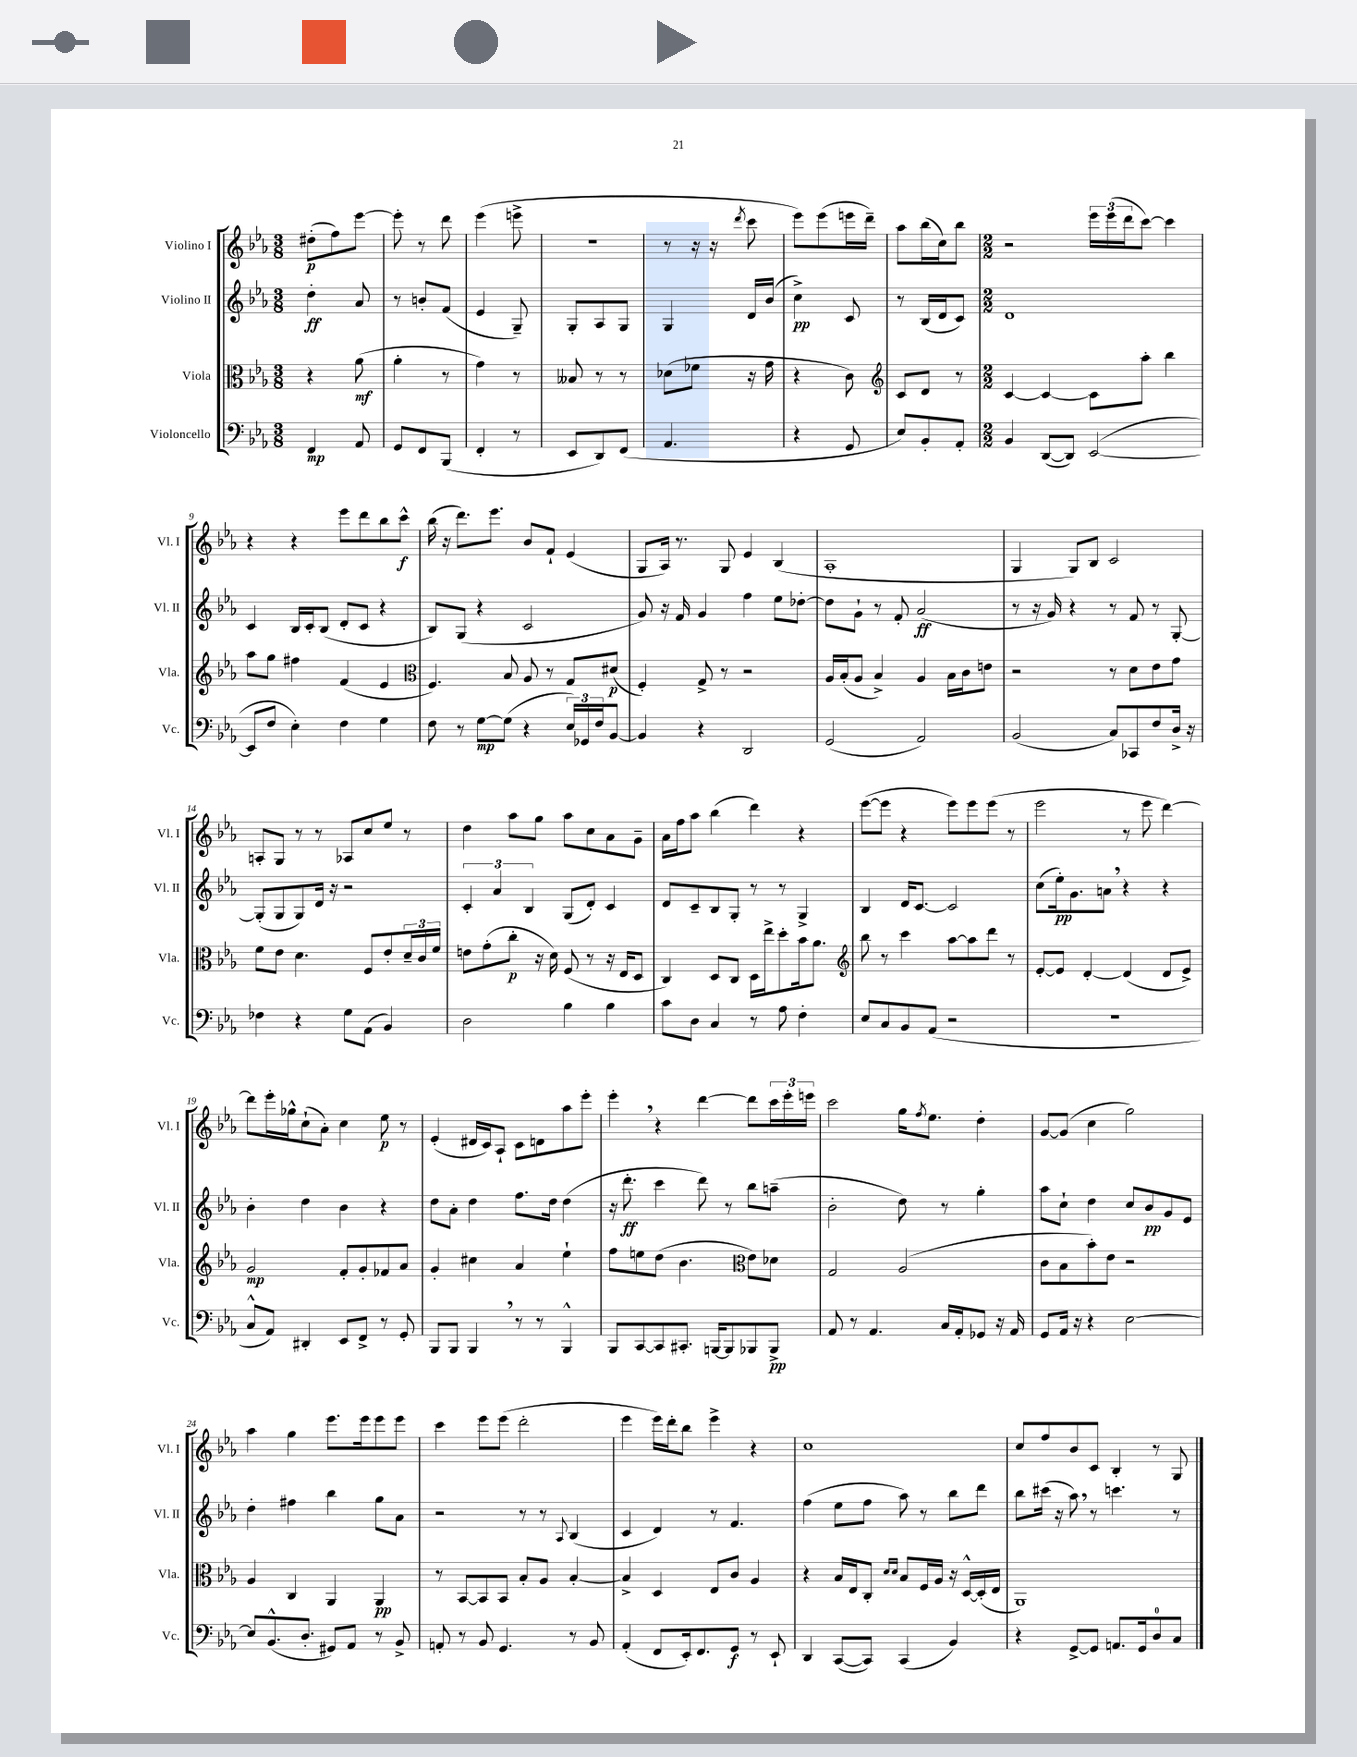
<<
\new StaffGroup <<
\new Staff = "s0" \with { instrumentName = "Violino I" shortInstrumentName = "Vl. I" } {
    \clef treble \key ees \major \numericTimeSignature \time 3/8
    dis''8-.\p( f''8) ees'''8~ |
    ees'''8-. r8 d'''8 |
    ees'''4( e'''8-> |
    R4. |
    r8 r16 r16 \acciaccatura { d'''8 } c'''8 |
    ees'''8) ees'''8( e'''16 d'''16--) |
    aes''8 bes''16( c''16) bes''8 |
    \numericTimeSignature \time 2/2 r2 \tuplet 3/2 { ees'''16 ees'''16( d'''16 } c'''8~) c'''4 |
    r4 r4 ees'''8 d'''8 bes''8 c'''8-^\f |
    bes''16( r16 d'''8.) ees'''8. bes'8 f'8-! ees'4( |
    g8 aes16) r8. g8 ees'4 bes4( |
    aes1-. |
    g4 g8) bes8 c'2 |
    a8-. g8 r8 r8 aes8 c''8 ees''8 r8 |
    d''4 aes''8 g''8 aes''8 c''8 aes'8 g'8-- |
    aes'16 f''16 aes''8 bes''4( d'''4) r4 |
    ees'''8~( ees'''8 r4 ees'''8) ees'''8 ees'''8( r8 |
    ees'''2 r8 ees'''8 d'''4~) |
    d'''8 ees'''16-. ges''16-^ c''8-!( aes'8-.) c''4 ees''8\p r8 |
    ees'4-.( dis'16 c'16) aes8-! c'8 d'8 aes''8 ees'''8-. |
    ees'''4-. \breathe r4 d'''4~ d'''8 \tuplet 3/2 { c'''16 ees'''16-. e'''16 } |
    c'''2 g''16 \acciaccatura { f''8 } ees''8. d''4-. |
    g'8~ g'8( c''4 g''2) |
    aes''4 g''4 ees'''8. ees'''16 ees'''8 ees'''8 |
    c'''4 ees'''8 ees'''8( d'''2-. |
    ees'''4 ees'''16) d'''16-. bes''8 ees'''4-> r4 |
    c''1 |
    c''8 f''8 bes'8 c'8 bes4-. r8 g8 \bar "|." |
}
\new Staff = "s1" \with { instrumentName = "Violino II" shortInstrumentName = "Vl. II" } {
    \clef treble \key ees \major \numericTimeSignature \time 3/8
    d''4-.\ff aes'8 |
    r8 b'8-. f'8( |
    ees'4 g8--) |
    g8-. aes8 g8 |
    g4 d'16 bes'16( |
    c''4->\pp) c'8 |
    r8 bes16( d'16 c'8) |
    \numericTimeSignature \time 2/2 d'1 |
    c'4 bes16 c'16-. bes8( d'8-. c'8 r4 |
    bes8) g8( r4 c'2 |
    g'8) r16 f'16 g'4 f''4 ees''8 des''8~-. |
    des''8 g'8-! r8 f'8-. aes'2\ff( |
    r8 r16 g'16) r4 r8 f'8 r8 g8~-. |
    g8-.( g8 g8) d'16 r16 r2 |
    \tuplet 3/2 { c'4-. aes'4 bes4 } g8( d'8-.) c'4 |
    d'8 c'8-- bes8 g8-. r8 r8 g4-> |
    bes4 d'16 c'8.~ c'2 |
    c''8( ees''16-.\pp) g'8. a'8 \breathe r4 r4 |
    bes'4-. d''4 bes'4 r4 |
    d''8 aes'8-. d''4 f''8. d''16 d''4( |
    r16 d'''8.-.\ff c'''4 d'''8) r8 bes''8 a''8--( |
    bes'2-. d''8) r8 g''4-. |
    aes''8 c''8-! d''4 c''8 bes'8\pp g'8 ees'8 |
    d''4-. fis''4 bes''4 g''8 aes'8 |
    r2 r8 r8 \appoggiatura { aes8 } bes4( |
    c'4 d'4) r8 f'4. |
    f''4( ees''8 f''8 aes''8) r8 bes''8 d'''8 |
    bes''8 cis'''16( r16 aes''8) \breathe r8 c'''4. r8 \bar "|." |
}
\new Staff = "s2" \with { instrumentName = "Viola" shortInstrumentName = "Vla." } {
    \clef alto \key ees \major \numericTimeSignature \time 3/8
    r4 aes'8\mf( |
    aes'4-. r8 |
    g'4) r8 |
    beses8 r8 r8 |
    des'8( fes'8 r16 g'16 |
    r4 c'8) |
    \clef treble c'8 d'8 r8 |
    \numericTimeSignature \time 2/2 c'4~ c'4~ c'8 aes''8-. bes''4 |
    aes''8 g''8 fis''4 f'4( ees'4 |
    \clef alto f4.) bes8 aes8 r8 g8 dis'8\p( |
    f4-.) g8-> r8 r2 |
    aes16 bes16-.( aes8 bes4->) aes4 bes16 c'16 e'8 |
    r2 r8 d'8 ees'8 g'8 |
    f'8 ees'8 d'4. f8 ees'8-. \tuplet 3/2 { d'16-- c'16 f'16 } |
    e'8 g'8-.( c''8-.\p r16 d'16) f8( r8 r16 ees16 d8 |
    c4) d8 c8 d16 ees''16-> d''8-. bes'16 aes'8. |
    \clef treble bes''8 r8 c'''4 aes''8~ aes''8 d'''8 r8 |
    ees'8~-. ees'8 d'4~-. d'4( d'8 ees'8->) |
    g'2\mp f'8-. g'8-. fes'8 aes'8 |
    g'4-. cis''4 aes'4 ees''4-! |
    f''8 e''8 d''8( bes'4. \clef alto ees'8) des'8 |
    g2 aes2( |
    c'8 bes8 bes'8-.) ees'8 r2 |
    aes4 c4 aes,4 aes,4\pp |
    r8 bes,8~ bes,8 bes,8 bes8-. aes8 bes4~-. |
    bes4-> d4 ees8 c'8 aes4 |
    r4 bes16 ees16 c8-. \grace { d'16 d'16 } bes8 f16 aes16 r16 d16~-^ d16-.( ees16 |
    aes,1) \bar "|." |
}
\new Staff = "s3" \with { instrumentName = "Violoncello" shortInstrumentName = "Vc." } {
    \clef bass \key ees \major \numericTimeSignature \time 3/8
    f,4\mp aes,8 |
    g,8 f,8 bes,,8( |
    f,4-. r8 |
    ees,8 d,8) f,8( |
    aes,4. |
    r4 g,8 |
    ees8) bes,8-. aes,8-. |
    \numericTimeSignature \time 2/2 bes,4 d,8~( d,8) ees,2~( |
    ees,8 f8 ees4-.) f4 g4 |
    f8 r8 g8~\mp g8( r4 \tuplet 3/2 { ees16) ges,16 f16 } bes,8~ |
    bes,4 r4 d,2 |
    g,2( aes,2) |
    bes,2( c8) ces,8 f8 d16-> r16 |
    fes4 r4 g8 aes,8( bes,4) |
    d2 bes4 bes4 |
    c'8 d8 c4 r8 aes8 f4-. |
    ees8 c8 bes,8 aes,8( r2 |
    R1 |
    c8-^ aes,8) dis,4-. ees,8 f,8-> r8 g,8-. |
    bes,,8 bes,,8 bes,,4 \breathe r8 r8 bes,,4-^ |
    bes,,8 c,8~ c,8 cis,8.-. b,,16~ b,,8 bes,,8 bes,,8->\pp |
    aes,8 r8 aes,4. c16 aes,16-. ges,8 r16 aes,16 |
    g,8 aes,16 r16 r4 ees2~ |
    ees8 bes,8.-^( d8.-. gis,8) aes,8 r8 bes,8-> |
    a,8-. r8 bes,8 g,4. r8 bes,8 |
    aes,4-.( f,8 ees,16-.) f,8. g,8\f r8 ees,8-! |
    d,4 c,8~( c,8) c,4( bes,4) |
    r4 g,8~-> g,8 a,8. g,16 d8-0 c8 \bar "|." |
}
>>
>>
